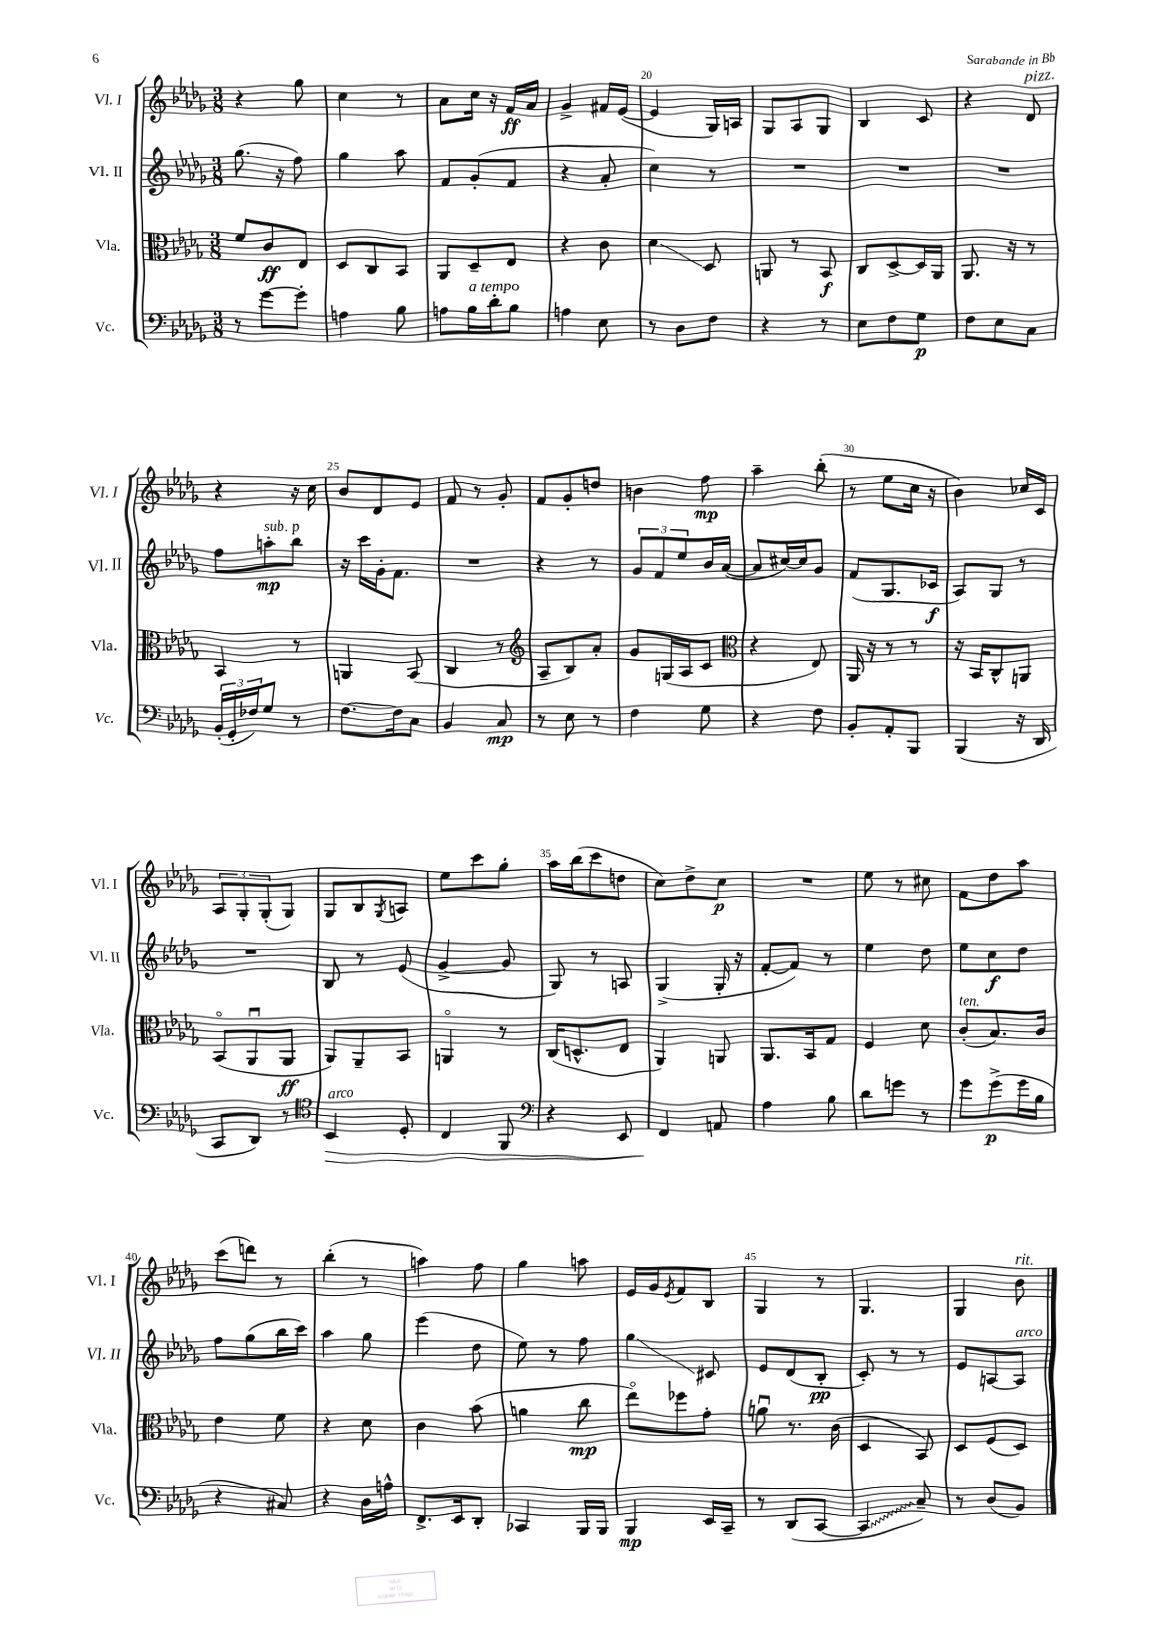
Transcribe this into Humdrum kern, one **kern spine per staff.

**kern	**kern	**kern	**kern
*staff4	*staff3	*staff2	*staff1
*clefF4	*clefC3	*clefG2	*clefG2
*k[b-e-a-d-g-]	*k[b-e-a-d-g-]	*k[b-e-a-d-g-]	*k[b-e-a-d-g-]
*M3/8	*M3/8	*M3/8	*M3/8
8r	8f/L	(8.gg-\	4r
[8g-\L	8c/	.	.
.	.	16r	.
8g-'\]J	8E-/J	8ff\)	8gg-\
=	=	=	=
4A\	8D-/L	4gg-\	4cc\
.	8C/	.	.
8B-\	8BB-/J	8aa-\	8r
=	=	=	=
8A\L	8AA-/L	8f/L	8a-\L
16B-\L	8D-~/	(8g-'/	16cc\Jk
16d-'\J	.	.	16r
8B-\J	8E-/J	8f/J	16f/LL
.	.	.	16a-/JJ
=	=	=	=
4A\	4r	4r	4g-^/
8E-\	8c\	8a-'/	16f#/LL
.	.	.	([16e-/JJ
=	=	=	=
8r	4d-\	4cc\)	4e-/]
8D-\L	.	.	.
8F\J	8D-/	8r	16G-/LL)
.	.	.	16A/JJ
=	=	=	=
4r	8AA/	4.r	8G-/L
.	8r	.	8A-/
8r	8BB-/	.	8G-/J
=	=	=	=
8E-\L	8C/L	4.r	4B-/
8F\	[8D-^/	.	.
8G-\J	16D-/]L	.	8c/
.	16AA-/JJ	.	.
=	=	=	=
8F\L	8.AA-/	4.r	4r
8E-\	.	.	.
.	16r	.	.
8C\J	8r	.	8d-/
=	=	=	=
(24BB-'/LL	4BB-/	8ff\L	4r
24GG-'/	.	.	.
24F-/J)	.	.	.
8G-/J	.	8aa'\	.
8r	8r	8bb-\J	16r
.	.	.	16cc\
=	=	=	=
[8.F\L	4AA/	16r	8b-/L
.	.	16ccc\LL	.
.	.	16g-'\J	8d-/
16F\]k	.	8.f\J	.
8C\J	(8BB-/	.	8e-/J
=	=	=	=
4BB-/	4C/	4.r	8f/
.	.	.	8r
8C/	8r	.	8g-'/
=	=	=	=
*	*clefG2	*	*
8r	8A-~/L	4r	8f/L
8E-\	8B-/)	.	8g-'/
8r	8a-'/J	8r	8dd/J
=	=	=	=
4F\	8g-/L	12g-/L	4b\
.	.	12f/	.
.	(16G/L	.	.
.	.	12ee-/	.
.	16A-/J	.	.
8G-\	8c/J	16b-/L	8ff\
.	.	([16a-/JJ	.
=	=	=	=
*	*clefC3	*	*
4r	4r	8a-/]L	4aa-~\
.	.	[16cc#/L)	.
.	.	16cc#/]J	.
8F\	8E-/)	8g-/J	(8bb-'\
=	=	=	=
8BB-'/L	16AA-/	(8f/L	8r
.	16r	.	.
8AA-'/	8r	8.G-/	8ee-\L
8BBB-/J	8r	.	16cc\Jk
.	.	16c-/Jk	16r
=	=	=	=
(4BBB-/	16r	8A-/L)	4b-\)
.	16BB-/LK	.	.
.	8C^^/	8G-/J	.
16r	8AA/J	8r	16cc-/LL
16DD-/	.	.	16c/JJ
=	=	=	=
8CC/L	(8BB-o/L	4.r	12A-/L
.	.	.	12G-'/
8DD-/J)	8AA-u/	.	.
.	.	.	(12G-'/
8r	8AA-/J	.	8G-/J)
=	=	=	=
*clefC4	*	*	*
4BB-/	8AA-/L)	8B-/	8G-/L
.	8AA-~/	8r	8B-/
.	.	.	8qG-/
8D-'/	8BB-/J	(8e-/	8A/J
=	=	=	=
4C/	4AAo/	[4g-^/	8ee-\L
.	.	.	8ccc\
8FF/	8r	8g-/]	8gg-'\J
=	=	=	=
*clefF4	*	*	*
4r	(16C/LK	8G-/)	16aa-\LL
.	8.D^^/	.	(16bb-\J
.	.	8r	8ccc\
8EE-/	8E-/J	8A/	8dd\J
=	=	=	=
4FF/	4AA-/)	(4G-^/	8cc\L)
.	.	.	8dd-^\
8AA/	8AA/	16G-'/	8cc\J
.	.	16r	.
=	=	=	=
4A-\	8.AA-/L	[8f'/L	4.r
.	.	8f/]J)	.
.	16BB-/k	.	.
8B-\	8G-/J	8r	.
=	=	=	=
8d-\L	4F/	4ee-\	8ee-\
8g\J	.	.	8r
8r	8d-\	8dd-\	8cc#\
=	=	=	=
8g-\L	(8c'/L	8ee-\L	8f\L
(8g-^\	8.B-/)	8cc\	8dd-\
16g-\L	.	8dd-\J	8aa-\J
16B-\JJ	16c/Jk	.	.
=	=	=	=
4r	4e-\	8ff\L	(8ccc\L
.	.	(8gg-\	8ddd\J)
8C#/)	8f\	16bb-\L	8r
.	.	16ccc\JJ)	.
=	=	=	=
4r	4r	4aa-\	(4bb-'\
16D-\LL	8d-\	8gg-\	8r
16A^^\JJ	.	.	.
=	=	=	=
8.FF^/L	4c\	(4eee-\	4aa\)
16EE-/k	.	.	.
8DD-'/J	(8b-\	8dd-\	8ff\
=	=	=	=
4CC-/	4a\	8ee-\)	4gg-\
.	.	8r	.
16BBB-/LL	8cc\	8ff\	8aa\
16BBB-/JJ	.	.	.
=	=	=	=
4BBB-/	8ee-o\L)	4gg-\	16e-/LL
.	.	.	16g-/J
.	.	.	8qe-/
.	8ff-\	.	8f/
16EE-/LL	8g-'\J	8c#/	8B-/J
16CC~/JJ	.	.	.
=	=	=	=
8r	8au\	8e-/L	4G-/
(8DD-/L	8.r	(8d-/	.
[8CC/J	.	8B-'/J	8r
.	(16c\	.	.
=	=	=	=
4CC/]	4D-/	8c'/)	4.G-/
.	.	8r	.
8C~/)	8BB-/)	8r	.
=	=	=	=
8r	8D-/L	8e-/L	4G-/
(8D-/L	(8F/	[8A/	.
8BB-/J)	8D-/J)	8A/]J	8b-\
==	==	==	==
*-	*-	*-	*-
